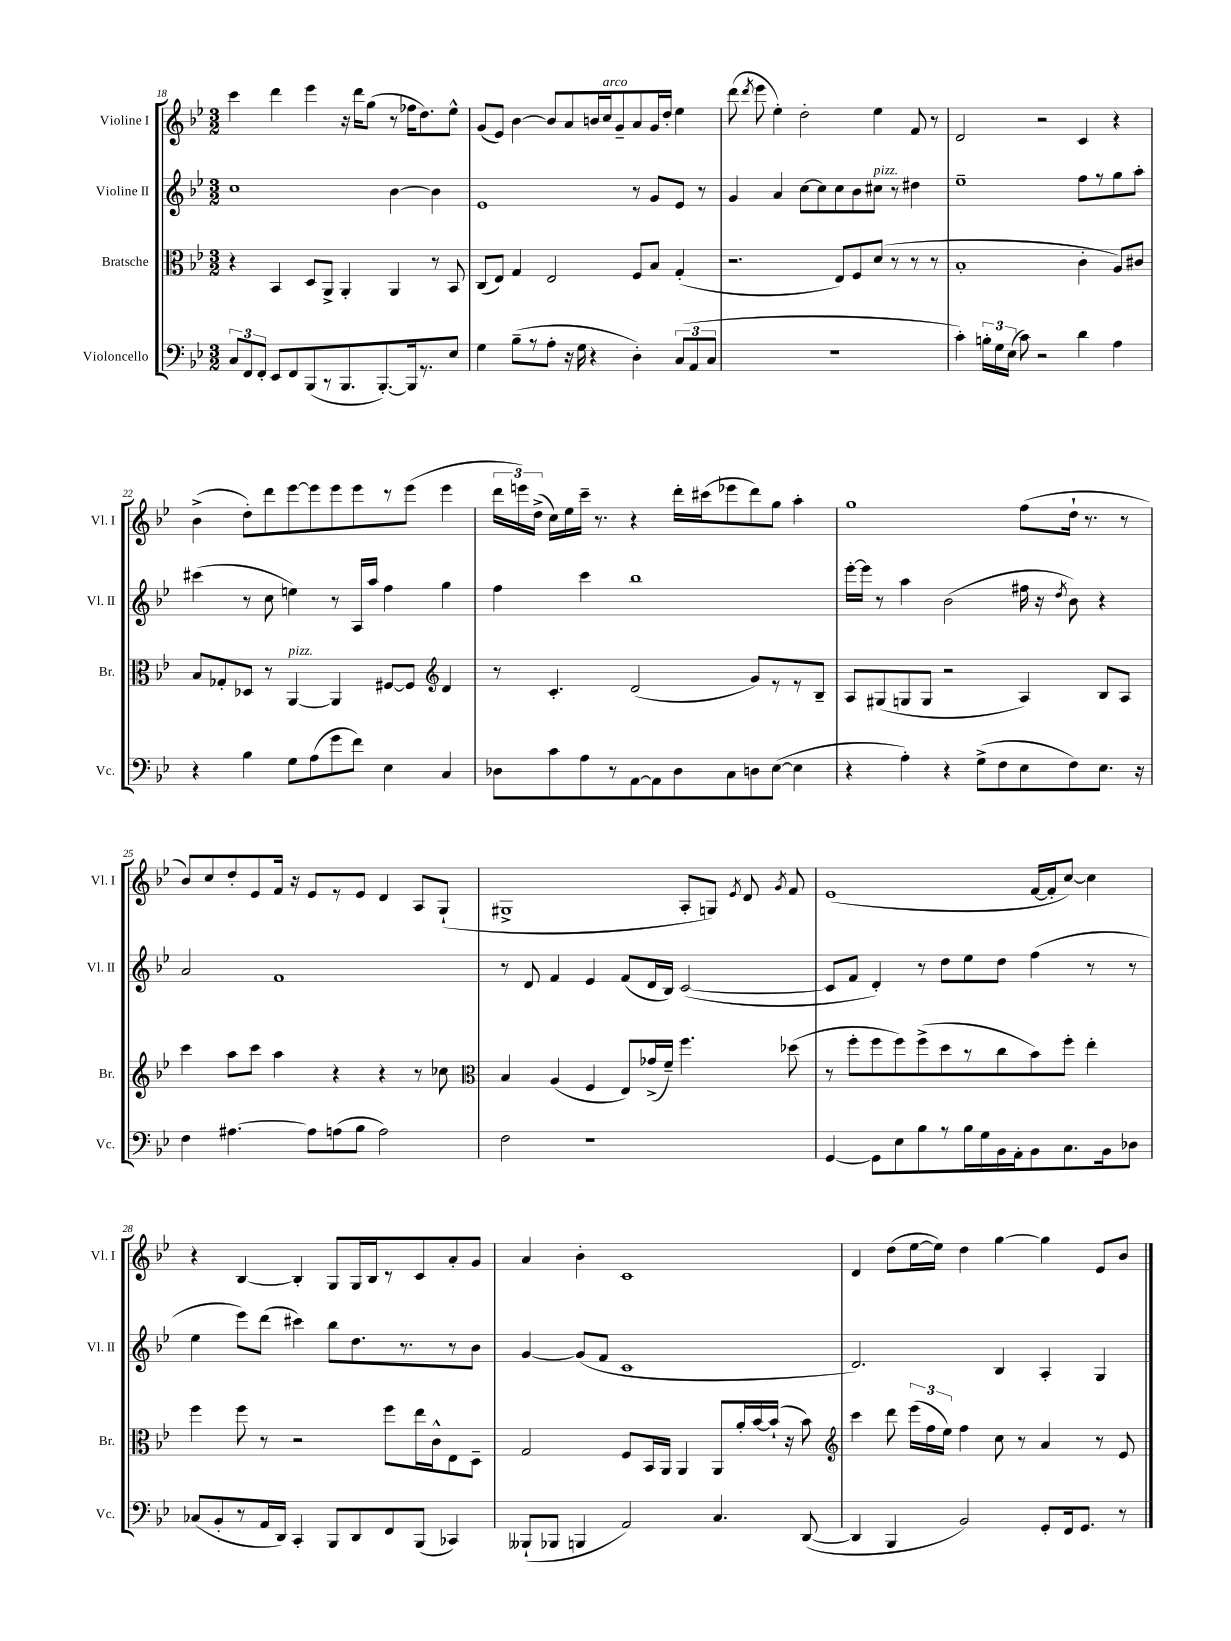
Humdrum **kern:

**kern	**kern	**kern	**kern
*part4	*part3	*part2	*part1
*staff4	*staff3	*staff2	*staff1
*I"Violoncello	*I"Bratsche	*I"Violine II	*I"Violine I
*I'Vc.	*I'Br.	*I'Vl. II	*I'Vl. I
*clefF4	*clefC3	*clefG2	*clefG2
*k[b-e-]	*k[b-e-]	*k[b-e-]	*k[b-e-]
*M3/2	*M3/2	*M3/2	*M3/2
=18	=18	=18	=18
12C/L	4r	1cc	4ccc\
12FF/	.	.	.
12FF'/J	.	.	.
8EE-/L	4BB-/	.	4ddd\
8FF/	.	.	.
(8BBB-/	8D/L	.	4eee-\
8r	8AA^/J	.	.
8.BBB-/	4AA'/	.	16r
.	.	.	16ddd\KL
.	.	.	(8gg\J
[8.BBB-'/)	.	.	.
.	4AA/	[4b-\	8r
16BBB-/k]	.	.	16ff-X\KL
8.r	.	.	8.dd\)
.	8r	4b-\]	.
8E-/J	8BB-/	.	8ee-^^\J
=19	=19	=19	=19
4G\	(8C/L	1e-	(8g/L
.	8E-/J)	.	8e-/J)
(8B-~\L	4G/	.	[4b-\
8r	.	.	.
8A'\J	2E-/	.	8b-/L]
16r	.	.	8a/
16G\	.	.	.
4r	.	.	16bn/L
!	!	!	!LO:TX:a:i:t=arco
.	.	.	16cc/J
.	.	.	8g~/
4D'\)	8F/L	8r	8a/
.	8B-/J	8g/L	16g/L
.	.	.	16dd'/JJ
(12C/L	(4G'/	8e-/J	4ee-\
12AA/	.	.	.
.	.	8r	.
12C/J	.	.	.
=20	=20	=20	=20
1.r	2.r	4g/	(8ddd\
.	.	.	8qddd/
.	.	.	8eee-\
.	.	4a/	4ee-'\)
.	.	[8cc\L	2dd'\
.	.	8cc\]	.
.	8E-/L)	8cc\	.
.	8F/	8b-\	.
!	!	!LO:TX:a:i:t=pizz.	!
.	(8d/J	8cc#X\J	4ee-\
.	8r	8r	.
.	8r	4dd#X\	8f/
.	8r	.	8r
=21	=21	=21	=21
4c'\)	1B-'	1ee-~	2d/
24Bn'\LL	.	.	.
24G\	.	.	.
(24E-\JJ	.	.	.
8c\)	.	.	.
2r	.	.	2r
4d\	4c'\	8ff\L	4c/
.	.	8r	.
4A\	8A/L)	8gg\	4r
.	8c#X/J	8aa'\J	.
!!LO:LB:g=z
=22	=22	=22	=22
4r	8B-/L	(4ccc#X\	(4b-^\
.	8G-X'/	.	.
4B-\	8D-X/J	8r	8dd'\L)
.	8r	8cc\	8ddd\
!	!LO:TX:a:i:t=pizz.	!	!
8G\L	[4AA/	4een\)	[8eee-\
(8A\	.	.	8eee-\]
8g\	4AA/]	8r	8eee-\
8f\J)	.	16A/LL	8eee-\
.	.	16aa/JJ	.
4E-\	[8F#X/L	4ff\	8r
.	8F#/J]	.	(8eee-\J
*	*clefG2	*	*
4C/	4d/	4gg\	4eee-\
=23	=23	=23	=23
8D-X\L	8r	4ff\	24ddd\LL
.	.	.	24eeen\)
.	.	.	(24dd^\JJ
8c\	4.c'/	.	16cc\LL)
.	.	.	16ee-\
8A\	.	4ccc\	16ccc~\JJ
.	.	.	8.r
8r	.	.	.
[8AA\	(2d/	1bb-	4r
8AA\]	.	.	.
8D-\	.	.	16ddd'\LL
.	.	.	(16ccc#X\J
8C\	.	.	8eee-X\
8Dn\	8g/L)	.	8ddd\)
([8E-\J	8r	.	8gg\J
4E-\]	8r	.	4aa'\
.	8B-~/J	.	.
=24	=24	=24	=24
4r	8A/L	[16eee-'\LL	1gg
.	.	16eee-\JJ]	.
.	(8G#X/	8r	.
4A'\)	8Gn/	4aa\	.
.	8G/J	.	.
4r	2r	(2b-\	.
(8G^\L	.	.	.
8F\	.	.	.
8E-\	4A/)	16ff#X\	(8ff\L
.	.	16r	.
.	.	8qdd/	.
8F\)	.	8b-\)	16dd`\Jk
.	.	.	8.r
8.E-\J	8B-/L	4r	.
.	8A/J	.	8r
16r	.	.	.
!!LO:LB:g=z
=25	=25	=25	=25
4F\	4ccc\	2a/	8b-/L)
.	.	.	8cc/
[4.A#X\	8aa\L	.	8dd'/
.	8ccc\J	.	8e-/
.	4aa\	1f	16f/Jk
.	.	.	16r
8A#\L]	.	.	8e-/L
(8An\	4r	.	8r
8B-\J	.	.	8e-/J
2A\)	4r	.	4d/
.	8r	.	8A/L
.	8cc-X\	.	(8G`/J
=26	=26	=26	=26
*	*clefC3	*	*
2F\	4B-/	8r	1G#X^
.	.	8d/	.
.	(4A/	4f/	.
1r	4F/	4e-/	.
.	8E-/L)	(8f/L	.
.	(16g-X^/L	16d/L	.
.	16f~/JJ)	16B-/JJ)	.
.	4.ff\	([2c/	8A'/L
.	.	.	8Gn/J)
.	.	.	8qe-/
.	.	.	8d/
.	.	.	8qg/
.	(8dd-X\	.	8f/
=27	=27	=27	=27
[4GG/	8r	8c/L]	(1e-
.	8ff'\L	8f/J	.
8GG\L]	8ff\	4d'/)	.
8E-\	8ff\)	.	.
8B-\	(8ff^\	8r	.
8r	8dd\	8dd\L	.
16B-\L	8r	8ee-\	.
16G\	.	.	.
16BB-\	8cc\	8dd\J	.
16AA'\J	.	.	.
8BB-\	8b-\)	(4ff\	[16f/LL
.	.	.	16f'/J]
8.C\	8ff'\J	.	[8cc/J)
.	4ee-'\	8r	4cc\]
16BB-\k	.	.	.
8D-X\J	.	8r	.
!!LO:LB:g=z
=28	=28	=28	=28
(8C-X/L	4ff\	4ee-\	4r
8BB-'/	.	.	.
8r	8ff\	8eee-\L)	[4B-/
16AA/L	8r	(8ddd\J	.
16DD/JJ)	.	.	.
4CC'/	2r	4ccc#X\)	4B-'/]
8BBB-/L	.	8bb-\L	8G/L
8DD/	.	8.dd\	16G/L
.	.	.	16B-/J
8FF/	8ff\L	.	8r
.	.	8.r	.
(8BBB-/J	16ee-\L	.	8c/
.	16c^^\J	.	.
4CC-X/)	8E-\	8r	8a'/
.	8D~\J	8b-\J	8g/J
=29	=29	=29	=29
(8BBB--X`/L	2G/	[4g/	4a/
8BBB-X/J	.	.	.
4BBBn/	.	(8g/L]	4b-'\
.	.	8f/J	.
2AA/)	8F/L	1c	1c
.	16BB-/L	.	.
.	16AA/JJ	.	.
.	4AA/	.	.
4.C/	8AA/L	.	.
.	16a'/L	.	.
.	[16b-/	.	.
.	(16b-`/JJ]	.	.
.	16r	.	.
([8DD/	8b-\)	.	.
=30	=30	=30	=30
*	*clefG2	*	*
4DD/]	4ccc\	2.d/)	4d/
4BBB-/	8ddd\	.	(8dd\L
.	(24eee-\LL	.	[16ee-\L
.	24ff\	.	.
.	.	.	16ee-\JJ])
.	24ee-\JJ)	.	.
2BB-/)	4ff\	.	4dd\
.	8cc\	4B-/	[4gg\
.	8r	.	.
8GG'/L	4a/	4A'/	4gg\]
16FF/k	.	.	.
8.GG/J	.	.	.
.	8r	4G/	8e-/L
8r	8e-/	.	8b-/J
==	==	==	==
*-	*-	*-	*-
